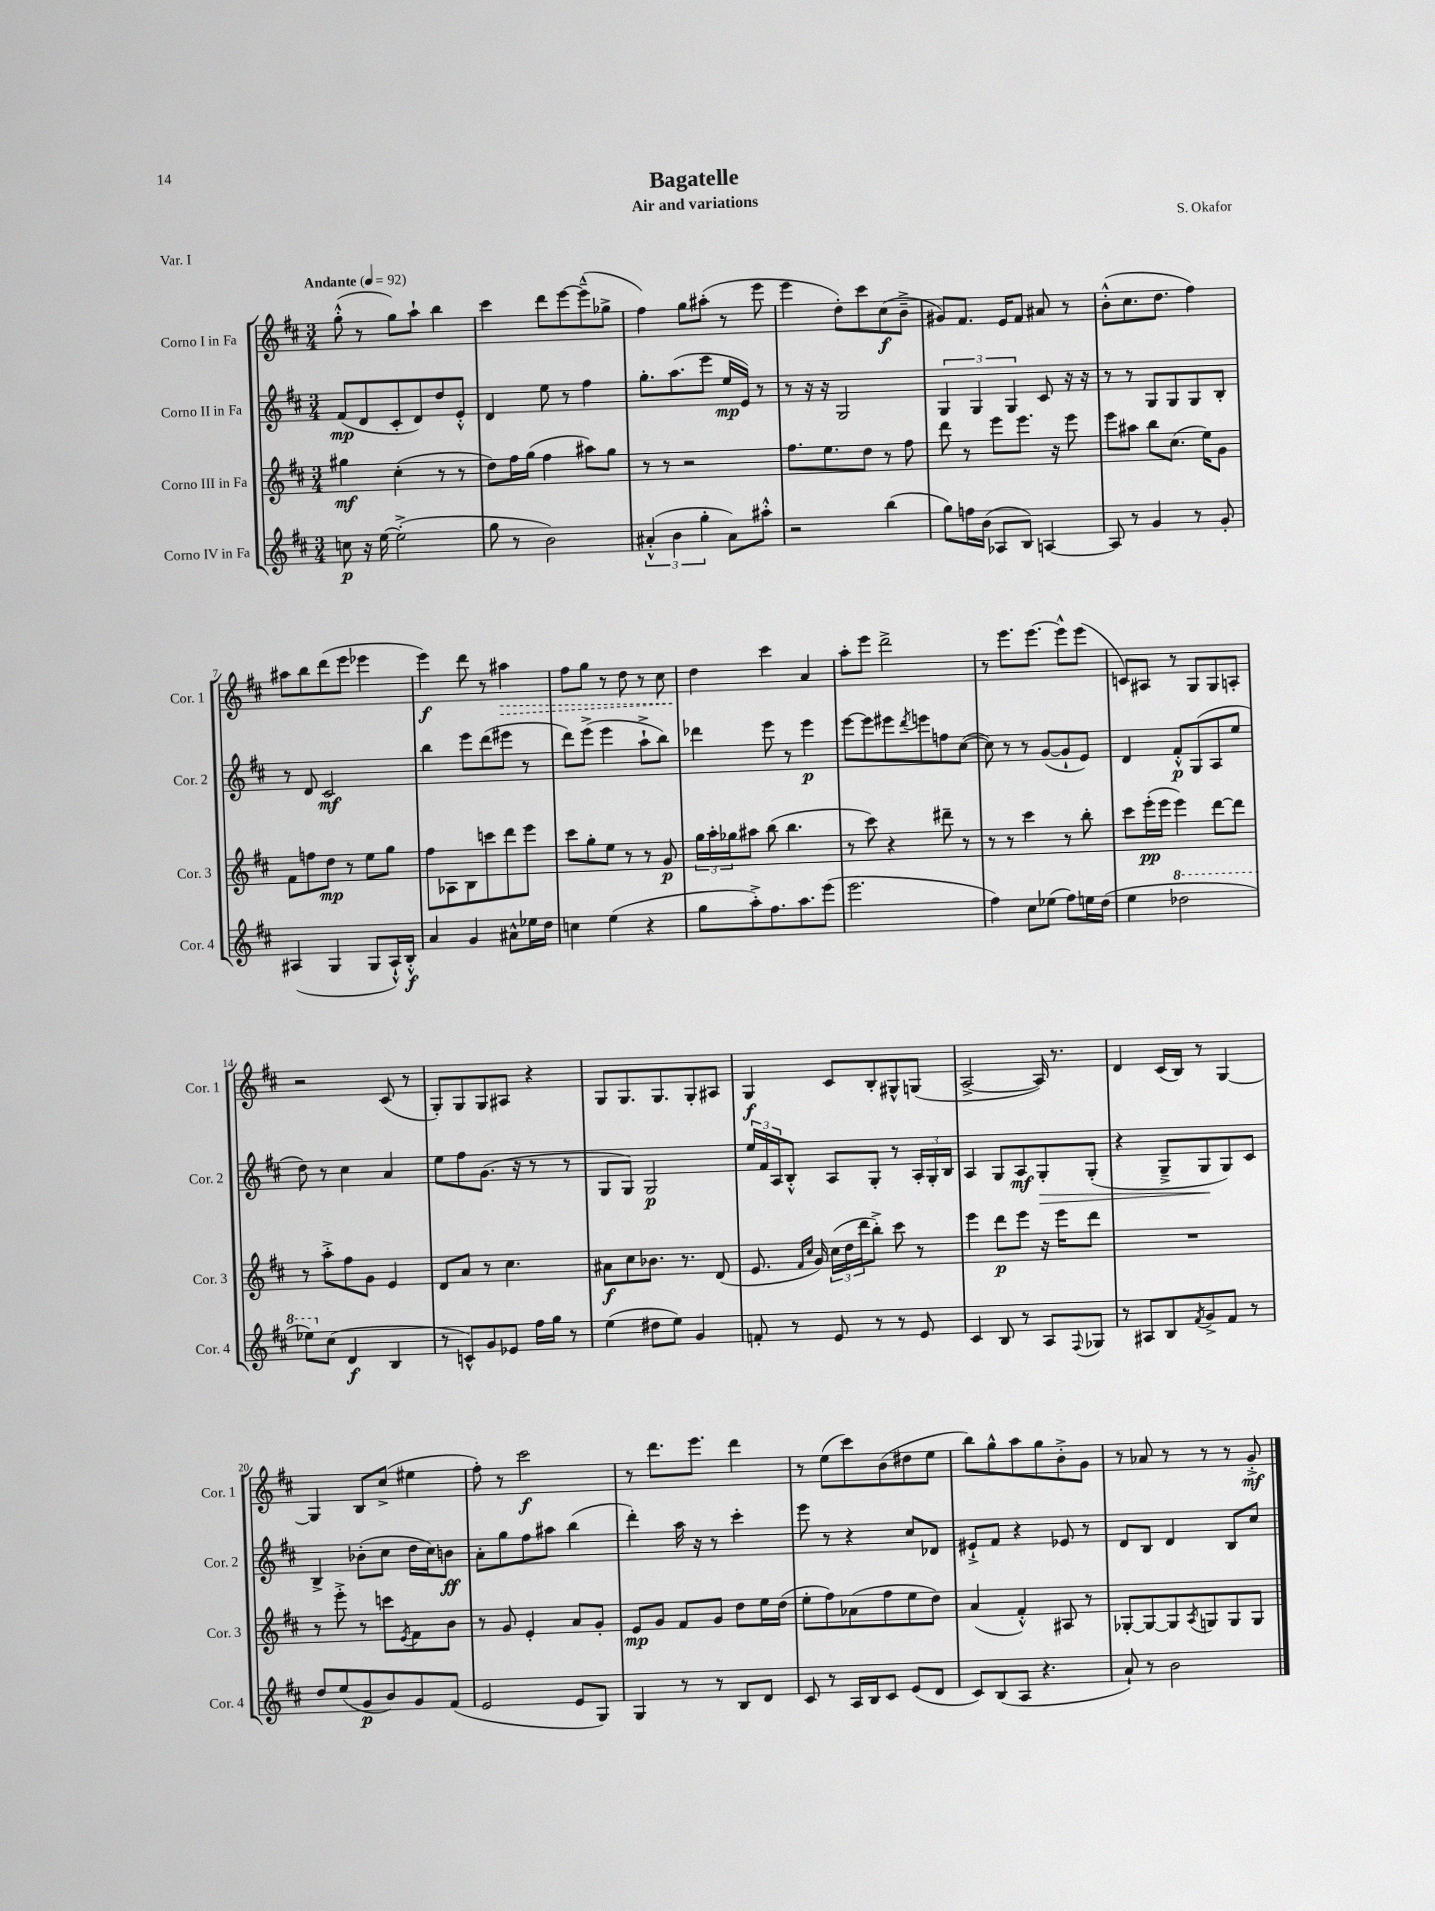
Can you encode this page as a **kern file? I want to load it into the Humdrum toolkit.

**kern	**kern	**kern	**kern
*staff4	*staff3	*staff2	*staff1
*clefG2	*clefG2	*clefG2	*clefG2
*k[f#c#]	*k[f#c#]	*k[f#c#]	*k[f#c#]
*M3/4	*M3/4	*M3/4	*M3/4
*MM92	*MM92	*MM92	*MM92
8cc\	4gg#\	(8f#/L	(8gg'^^\
16r	.	8d/	8r
[16ee\	.	.	.
(2ee'^\]	(4cc#'\	8c#'/	8gg\L)
.	.	8d/)	8aa`\J
.	8r	8dd/	4bb\
.	8r	8e'^^/J	.
=	=	=	=
8gg\	8dd\L)	4d/	4ccc#\
8r	16ff#\L	.	.
.	(16gg\JJ	.	.
2b\)	4ff#\	8ee\	8ddd\L
.	.	8r	[8eee\
.	8aa#\L)	4ff#\	(8eee~^^\]
.	8gg\J	.	8gg-^\J
=	=	=	=
(6a#'^^/	8r	8.gg'\L	4ff#\)
.	8r	.	.
6b\	.	.	.
.	.	(8.aa\	.
.	2r	.	8gg\L
6gg'\	.	.	.
.	.	8eee\J	(8aa#'\J
8a#\L)	.	16ee/LL	8r
.	.	16e/JJ)	.
8aa#'^^\J	.	8r	8eee\
=	=	=	=
2r	8.ff#\L	8r	4eee\
.	.	16r	.
.	8.ee\	16r	.
.	.	2G/	8dd'\L)
.	8dd\J	.	8ccc#\
(4bb\	8r	.	(8cc#\
.	8ff#\	.	8b~^\J
=	=	=	=
8gg\L)	8ddd\	6G/	8g#/L)
16ff\L	8r	.	8.f#/J
.	.	6G/	.
(16b\JJ	.	.	.
8A-/L	8eee\L	.	.
.	.	.	16e/LK
.	.	6G/	.
8B/J)	8.eee\J	.	8f#/J
[4A/	.	8c#/	8a#/
.	16r	.	.
.	8eee\	16r	8r
.	.	16r	.
=	=	=	=
8A/]	8eee\L	8r	(8b'^^\L
8r	8aa#\J	8r	8.cc#\
4g/	8bb\L	8G/L	.
.	.	.	8.dd\J
.	(8.cc#\J	8G/	.
8r	.	8G/	4ff#\)
.	16ee\LK)	.	.
8g'/	8g\J	8B'/J	.
=	=	=	=
(4A#/	8f#\L	8r	8aa#\L
.	8ff\	8d/	8bb\
4G/	8dd\J	2c#/	(8ddd\
.	8r	.	8eee\J
8G/L	8ee\L	.	4eee-\
16A#`^^/L)	8gg\J	.	.
16B'^^/JJ	.	.	.
=	=	=	=
4a/	8ff#\L	4bb\	4eee\)
.	8A-\	.	.
4g/	8B\	8eee\L	8ddd\
.	8ccc\	(8ddd\	8r
8a#^^\L	8ddd\	8eee#\J	4aa#\
16ee-\L	8eee\J	8r	.
16dd\JJ	.	.	.
=	=	=	=
4cc\	8ccc#\L	8ddd\L)	8ff#\L
.	8gg'\	(8eee^\J	8gg\J
(4ee\	8ee\J	4eee\	8r
.	8r	.	8dd\
4r	8r	8aa`^\L	8r
.	8g/	8bb\J)	8cc#\
=	=	=	=
8gg\L	24gg\LL	4ddd-\	4dd\
.	24aa'\	.	.
.	24gg-\J	.	.
8aa'^\)	8aa#\J	.	.
8.ff#\	(8bb\	8eee\	4ccc#\
.	4.bb\	8r	.
8.aa\	.	.	.
.	.	4eee\	4a/
(8eee\J	.	.	.
=	=	=	=
2.eee\	8r	[8eee\L	8aa'\L
.	8ccc#\)	8eee\]	8eee\J
.	4r	8eee#\	2ddd^\
.	.	8qddd/	.
.	.	8eee\	.
.	8ddd#~\	8ff\	.
.	8r	([8cc#\J	.
=	=	=	=
4ff#\)	8r	8cc#\])	8r
.	8r	8r	8.eee\L
8cc#\L	4ccc#\	8r	.
.	.	.	[8.eee\J
(8ee-\J	.	([8g/L	.
8ff#\L)	8r	8g`/]	8eee^^\]L
16ee\L	8bb'\	8e/J)	(8eee\J
(16dd\JJ	.	.	.
=	=	=	=
4ee\	8ccc#\L	4d/	8c/L)
.	(16eee'\L	.	8A#/J
.	16eee\JJ	.	.
2ddd-\	4eee\)	8f#'^^/L	8r
.	.	(8G/	8G/L
.	[8ddd\L	8A/	8G/
.	8ddd\]J	8ee/J	8A'/J
=	=	=	=
8eee-\L)	8r	8dd\)	2r
(8cc#\J	8aa'^\L	8r	.
4d/	8ff#\	4cc#\	.
.	8g\J	.	.
4B/	4e/	4a/	(8c#/
.	.	.	8r
=	=	=	=
8r	8d/L	8ee\L	8G'/L)
8c^^/L)	8a/J	8ff#\	8G/
8g/	8r	(8.g\J	8G/
8e-/J	4.cc#\	.	8A#/J
.	.	16r	.
16ff#\LL	.	8r	4r
16gg\JJ	.	.	.
8r	.	8r	.
=	=	=	=
(4ee\	8a#\L	8G/L	8G/L
.	8cc#\	8G/J)	8.G/
8dd#\L	8.b-\J	2G/	.
.	.	.	8.G/
8ee\J)	.	.	.
.	8.r	.	.
4g/	.	.	8G'/
.	(8d/	.	8A#/J
=	=	=	=
8f'/	8.e/	24ee/LL	4G/
.	.	24f#/	.
.	.	24A/J	.
8r	.	8B'^^/J	.
.	16qqf#/LL	.	.
.	16qqcc#/JJ	.	.
.	16g/)	.	.
8e/	(24cc#\LL	8A/L	8c#/L
.	24dd\	.	.
.	24ddd\J	.	.
8r	8bb'^\J)	8G'/J	8B'/
8r	8ccc#\	8r	8G#^^/
8e/	8r	24A'/LL	(8G/J
.	.	24G'/	.
.	.	24B/JJ	.
=	=	=	=
4c#/	4eee\	4A/	[2A^/
8B/	8ddd\L	8G/L	.
8r	8eee\J	8A/	.
8A/L	16r	8G'/	16A/])
.	16eee\LK	.	8.r
8qqF#/	.	.	.
8G-/J	8ddd\J	(8G'/J	.
=	=	=	=
8r	2.r	4r	4d/
8A#/L	.	.	.
8B/	.	8G~^/L	(16c#/LL
.	.	.	16B/JJ)
8qf#/	.	.	.
8g^/	.	8G/	8r
8f#/J	.	8G/)	[4G/
8r	.	8c#/J	.
=	=	=	=
8dd/L	8r	4B^/	4G/]
(8ee/	8eee'^\	.	.
8g/	8r	(8b-'\L	8B/L
8b/)	8ccc\L	8cc#\J	(8cc#^/J
.	8qe/	.	.
8g/	8f#\	16dd\LL	4ee#\
.	.	16cc#\J)	.
(8f#/J	8b\J	8b\J	.
=	=	=	=
2e/	8r	8a'\L	8ff#'\)
.	8g/	8gg\	8r
.	4e'/	8ff#\	2ccc#\
.	.	8aa#\J	.
8e/L	8a/L	(4bb\	.
8G/J)	8g'/J	.	.
=	=	=	=
4G/	8e/L	4ddd'\)	8r
.	8g/J	.	8.ddd\L
8r	8f#/L	16aa\	.
.	.	16r	8.eee\J
8r	8g/J	8r	.
8B/L	8dd\L	4ccc#'\	4ddd\
8d/J	16ee\L	.	.
.	(16dd\JJ	.	.
=	=	=	=
8c#/	8ee'\L	8eee\	8r
8r	8ff#\)	8r	(8ee\L
16A/LL	(8a-\	4r	8ccc#\)
16B/J	.	.	.
8c#/J	8ff#\	.	(8b\
(8e/L	8ee\	8cc#/L	8dd#\
8d/J	8dd\J)	8d-/J	8ee\J
=	=	=	=
8c#/L)	(4a/	8e#`^/L	8bb\L)
(8B/	.	8f#/J	8gg^^\
8A/J	4f#'^^/)	4r	8aa\
4.r	.	.	8gg\
.	8A#/	8e-/	8b'^\
.	8r	8r	8g\J
=	=	=	=
8a`/)	[8G-'/L	8d/L	8r
8r	8G-/_	8B/J	8a-/
2b\	8G-/]	4d/	8r
.	8qA/	.	.
.	8G/	.	8r
.	8G/	8B/L	8r
.	8G/J	8cc#/J	8g'^/
==	==	==	==
*-	*-	*-	*-
